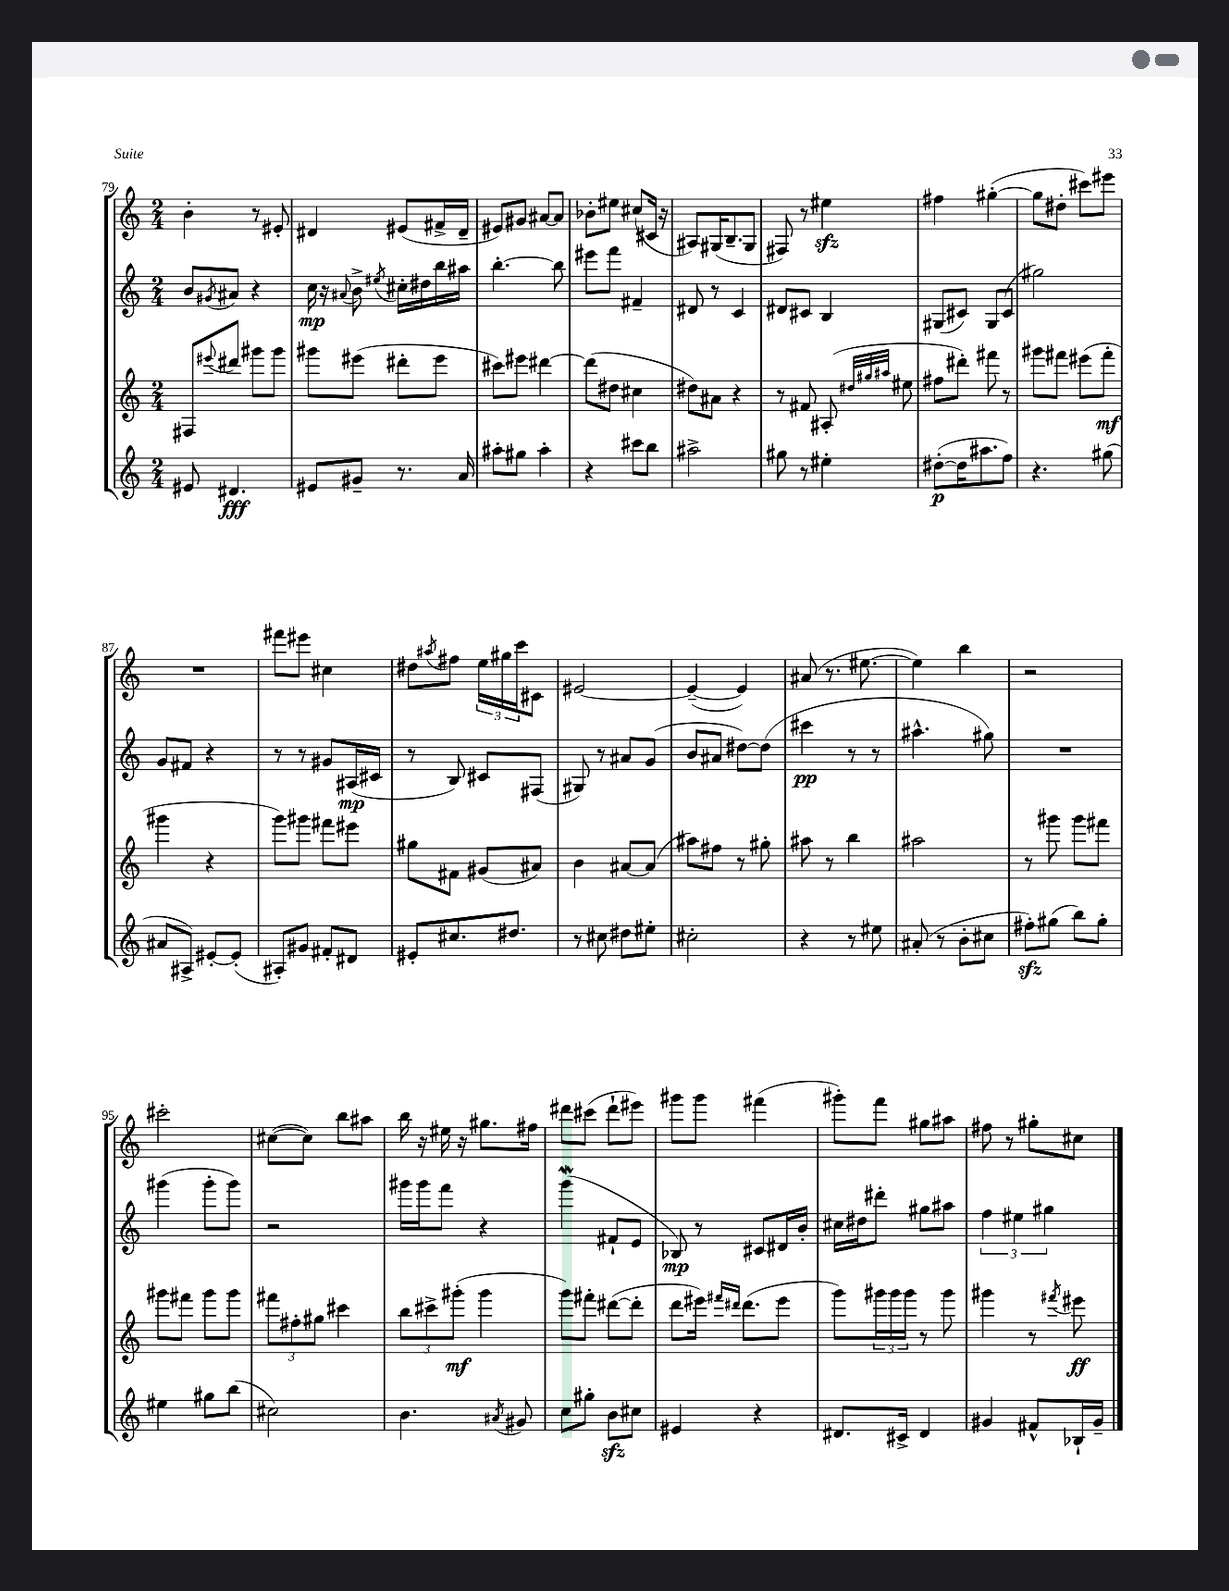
<<
\new StaffGroup <<
\new Staff = "s0" {
    \clef treble \key c \major \numericTimeSignature \time 2/4
    b'4-. r8 eis'8-. |
    dis'4 eis'8( fis'16-> dis'16-- |
    eis'8) gis'8 ais'8~ ais'8 |
    bes'8-. eis''8 cis''8( cis'16 r16 |
    ais8) gis16( b8.-- gis8 |
    fis8) r8 eis''4\sfz |
    fis''4 gis''4~-.( |
    gis''8 dis''8-. cis'''8) eis'''8 |
    R2 |
    fis'''8 eis'''8 cis''4 |
    dis''8 \acciaccatura { ais''8 } fis''8 \tuplet 3/2 { e''16 gis''16 c'''16 } cis'8 |
    eis'2~ |
    eis'4~--( eis'4) |
    ais'8( r8. eis''8.~ |
    eis''4) b''4 |
    r2 |
    cis'''2-. |
    cis''8~( cis''8) b''8 ais''8 |
    b''16 r16 eis''16 r16 gis''8. fis''16 |
    dis'''8 cis'''8( dis'''8-! eis'''8) |
    gis'''8 gis'''8 fis'''4( |
    gis'''8-.) f'''8 gis''8 ais''8 |
    fis''8 r8 gis''8-. cis''8 \bar "|." |
}
\new Staff = "s1" {
    \clef treble \key c \major \numericTimeSignature \time 2/4
    b'8 \acciaccatura { gis'8 } ais'8 r4 |
    c''16\mp r16 \appoggiatura { ais'8 } b'8-> \acciaccatura { eis''8 } cis''16-. dis''16 b''16 ais''16 |
    b''4.~-. b''8 |
    eis'''8 f'''8 fis'4-- |
    dis'8 r8 c'4 |
    dis'8 cis'8 b4 |
    gis8( cis'8) gis8 cis'8( |
    gis''2) |
    g'8 fis'8 r4 |
    r8 r8 gis'8 ais16\mp( cis'16 |
    r8 b8) cis'8 fis8( |
    gis8) r8 ais'8 g'8( |
    b'8 ais'8 dis''8~) dis''8( |
    cis'''4\pp r8 r8 |
    ais''4.-^ gis''8) |
    R2 |
    gis'''4( gis'''8-. gis'''8) |
    r2 |
    gis'''16 gis'''16 f'''8 r4 |
    g'''4\mordent( fis'8-! e'8 |
    bes8\mp) r8 cis'8 dis'16 b'16-. |
    cis''16 dis''16 dis'''8-. gis''8 ais''8 |
    \tuplet 3/2 { f''4 eis''4 gis''4 } \bar "|." |
}
\new Staff = "s2" {
    \clef treble \key c \major \numericTimeSignature \time 2/4
    fis8 \appoggiatura { eis'''8 } dis'''8 gis'''8 gis'''8 |
    gis'''8 eis'''8( dis'''8-. eis'''8 |
    cis'''8) eis'''8 dis'''4~ |
    dis'''8( dis''8 cis''4 |
    dis''8) ais'8 r4 |
    r8 fis'8 ais8-.( \grace { dis''32 gis''32 ais''32 } eis''8 |
    fis''8 dis'''8-.) fis'''8 r8 |
    gis'''8 fis'''8 eis'''8( fis'''8-.\mf |
    gis'''4 r4 |
    g'''8) gis'''8 fis'''8 eis'''8 |
    gis''8 fis'8 gis'8( ais'8) |
    b'4 ais'8~ ais'8( |
    ais''8) fis''8 r8 gis''8-. |
    ais''8 r8 b''4 |
    ais''2 |
    r8 gis'''8 gis'''8 fis'''8 |
    gis'''8 fis'''8 gis'''8 gis'''8 |
    \tuplet 3/2 { fis'''8 fis''8-. gis''8 } cis'''4 |
    \tuplet 3/2 { b''8 cis'''8-> gis'''8-.\mf( } gis'''4 |
    g'''8) fis'''8-. dis'''8~( dis'''8-. |
    d'''8 eis'''16) \grace { fis'''16 dis'''16 } dis'''8.( eis'''8 |
    g'''8) \tuplet 3/2 { gis'''16 gis'''16 gis'''16 } r8 gis'''8 |
    gis'''4 r8 \acciaccatura { fis'''8 } eis'''8\ff \bar "|." |
}
\new Staff = "s3" {
    \clef treble \key c \major \numericTimeSignature \time 2/4
    eis'8 dis'4.\fff |
    eis'8 gis'8-- r8. a'16 |
    ais''8-. gis''8 ais''4-. |
    r4 cis'''8 b''8 |
    ais''2-> |
    gis''8 r8 eis''4-. |
    dis''8~-.\p( dis''16 ais''8. f''8) |
    r4. gis''8( |
    ais'8 ais8->) eis'8~-. eis'8-.( |
    ais8-.) gis'8 fis'8-. dis'8 |
    eis'8-. cis''8. dis''8. |
    r8 cis''8 dis''8 eis''8-. |
    cis''2-. |
    r4 r8 eis''8 |
    ais'8-.( r8 b'8-. cis''8 |
    fis''8-.\sfz) gis''8( b''8) gis''8-. |
    eis''4 gis''8 b''8( |
    cis''2) |
    b'4. \acciaccatura { ais'8 } gis'8 |
    c''8 gis''8-. b'8\sfz cis''8 |
    eis'4 r4 |
    dis'8. cis'16-> dis'4 |
    gis'4 fis'8-^ bes16-! gis'16-- \bar "|." |
}
>>
>>
\layout { \context { \Score currentBarNumber = #79 } }
